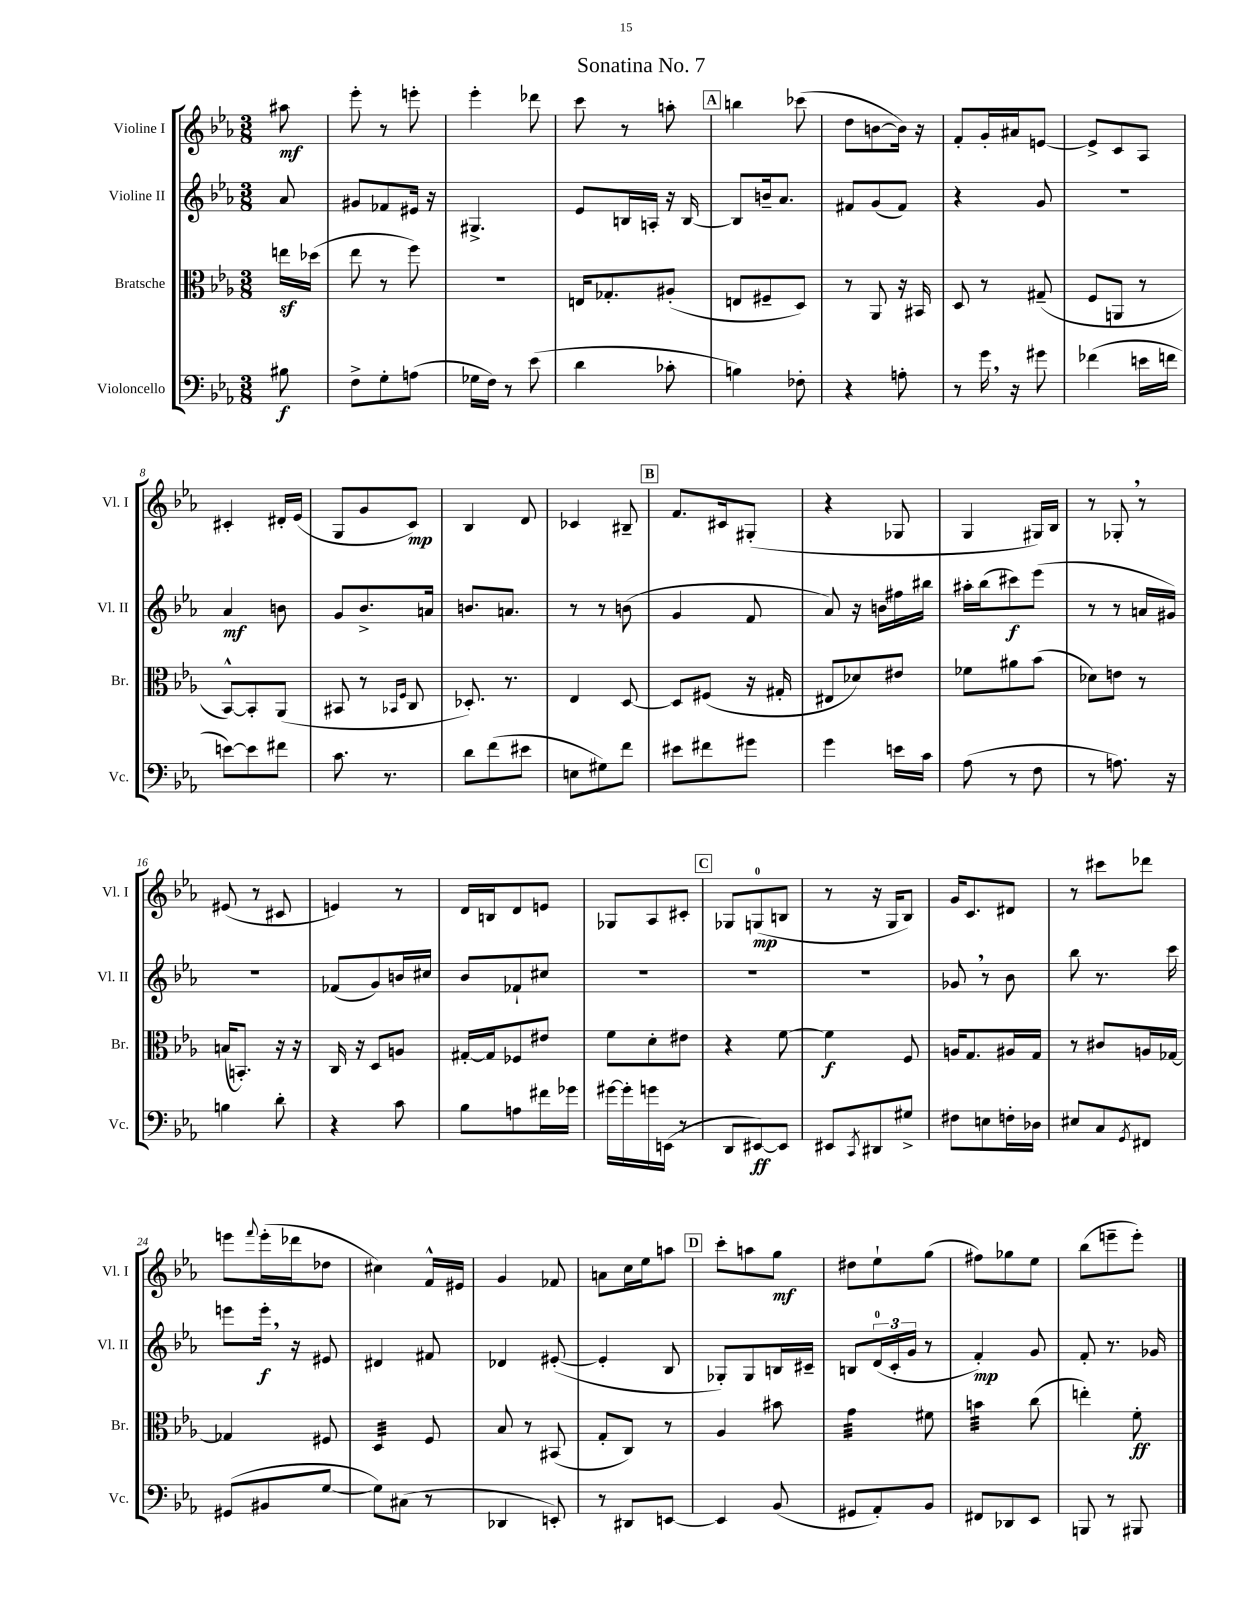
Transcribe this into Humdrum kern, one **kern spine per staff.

**kern	**kern	**kern	**kern
*staff4	*staff3	*staff2	*staff1
*clefF4	*clefC3	*clefG2	*clefG2
*k[b-e-a-]	*k[b-e-a-]	*k[b-e-a-]	*k[b-e-a-]
*M3/8	*M3/8	*M3/8	*M3/8
8B#	16ee	8a-	8aa#
.	(16dd-	.	.
=	=	=	=
8F^	8ee-	8g#	8eee-'
8G'	8r	8f-	8r
(8A	8ff)	16e#	8eee'
.	.	16r	.
=	=	=	=
16G-	4.r	4.G#^	4eee-'
16F)	.	.	.
8r	.	.	.
(8e-	.	.	8ddd-
=	=	=	=
4d	16E	8e-	8ccc
.	8.G-'	.	.
.	.	16B	8r
.	.	16A'	.
8c-'	(8A#'	16r	8aa'
.	.	[16B	.
=	=	=	=
4B)	8E	8B]	4bb
.	8F#~	16b~	.
.	.	8.a-	.
8F-'	8D)	.	(8ccc-
=	=	=	=
4r	8r	8f#	8dd
.	8AA-	(8g	[8b
8A'	16r	8f#)	16b])
.	16BB#	.	16r
=	=	=	=
8r	8D	4r	8f'
16g	8r	.	16g'
16r	.	.	16a#
8g#	(8G#~	8g	[8e
=	=	=	=
(4f-	8F	4.r	8e^]
.	8AA	.	8c
16e	8r	.	8A-
16f	.	.	.
=	=	=	=
[8e)	[8BB-^^)	4a-	4c#'
8e]	8BB-']	.	.
8f#	(8AA-	8b	16d#'
.	.	.	(16e-
=	=	=	=
8.c	8BB#	8g	8G
.	8r	8.b-^	8g
8.r	.	.	.
.	16qqBB-	.	.
.	16qqF	.	.
.	8C	.	8c)
.	.	16a	.
=	=	=	=
8d	8.D-')	8.b	4B-
(8f	.	.	.
.	8.r	8.a	.
8e#	.	.	8d
=	=	=	=
8E	4E-	8r	4c-
8G#)	.	8r	.
8f	[8D	(8b	8B#~
=	=	=	=
8e#	8D]	4g	8.f
8f#	(8F#	.	.
.	.	.	16c#
8g#	16r	8f	(8G#'
.	16G#'	.	.
=	=	=	=
4g	8E#	8a-)	4r
.	8d-)	16r	.
.	.	16b	.
16e	8e#	16ff#	8G-
16c	.	16bb#	.
=	=	=	=
(8A-	8f-	16aa#'	4G
.	.	(16bb-	.
8r	8a#	8ccc#)	.
8F	(8b-	(8eee-	16G#)
.	.	.	16B-
=	=	=	=
8r	8d-)	8r	8r
8.A)	8e	8r	8G-'
.	8r	16a	8r
16r	.	16g#)	.
=	=	=	=
4B	(16B	4.r	(8e#
.	8.BB')	.	.
.	.	.	8r
8d'	16r	.	8c#
.	16r	.	.
=	=	=	=
4r	16C	(8f-	4e)
.	16r	.	.
.	8D	8g)	.
8c	8A	16b	8r
.	.	16cc#	.
=	=	=	=
8B-	[16G#'	8b-	16d
.	16G#]	.	16B
8A	8F-	8f-`	8d
16f#	8e#	8cc#	8e
16g-	.	.	.
=	=	=	=
[16g#	8f	4.r	8G-
16g#']	.	.	.
16g	8d'	.	8A-
(16EE	.	.	.
8r	8e#	.	8c#'
=	=	=	=
8DD	4r	4.r	8G-
[8EE#)	.	.	(8G
8EE#]	[8f	.	8B
=	=	=	=
8EE#	4f]	4.r	8r
8qCC	.	.	.
8DD#	.	.	16r
.	.	.	16G
8G#^	8F	.	8B-)
=	=	=	=
8F#	16A	8g-	16g
.	8.G	.	8.c
8E	.	8r	.
16F'	16A#	8b-	8d#
16D-	16G	.	.
=	=	=	=
8E#	8r	8bb-	8r
8C	8c#	8.r	8ccc#
8qGG	.	.	.
8FF#	16A	.	8ddd-
.	[16G-	16ccc	.
=	=	=	=
(8GG#	4G-]	8eee	8eee
.	.	.	8qqfff
8BB#	.	16eee'	(16eee'
.	.	16r	16ddd-
[8G	8F#	8e#	8dd-
=	=	=	=
8G])	4D	4d#	4cc#)
(8C#	.	.	.
8r	8F	8f#	16f^^
.	.	.	16e#
=	=	=	=
4DD-	8B-	4d-	4g
.	8r	.	.
8EE')	(8BB#	([8e#'	8f-
=	=	=	=
8r	8G'	4e#']	8a
8DD#	8C)	.	16cc
.	.	.	16ee-
[8EE	8r	8B-	8aa
=	=	=	=
4EE]	4A-	8G-')	8ccc'
.	.	8G-	8aa
(8BB-	8b#	16B	8gg
.	.	16c#~	.
=	=	=	=
8GG#	4g	8B	8dd#
8AA-')	.	(24d	8ee-`
.	.	24c'	.
.	.	24g	.
8BB-	8f#	8r	(8gg
=	=	=	=
8FF#	4b	4f')	8ff#)
8DD-	.	.	8gg-
8EE-	(8cc	8g	8ee-
=	=	=	=
8BBB	4ee')	8f'	(8bb-
8r	.	8.r	8eee~
8BBB#	8f'	.	8eee')
.	.	16g-	.
==	==	==	==
*-	*-	*-	*-
